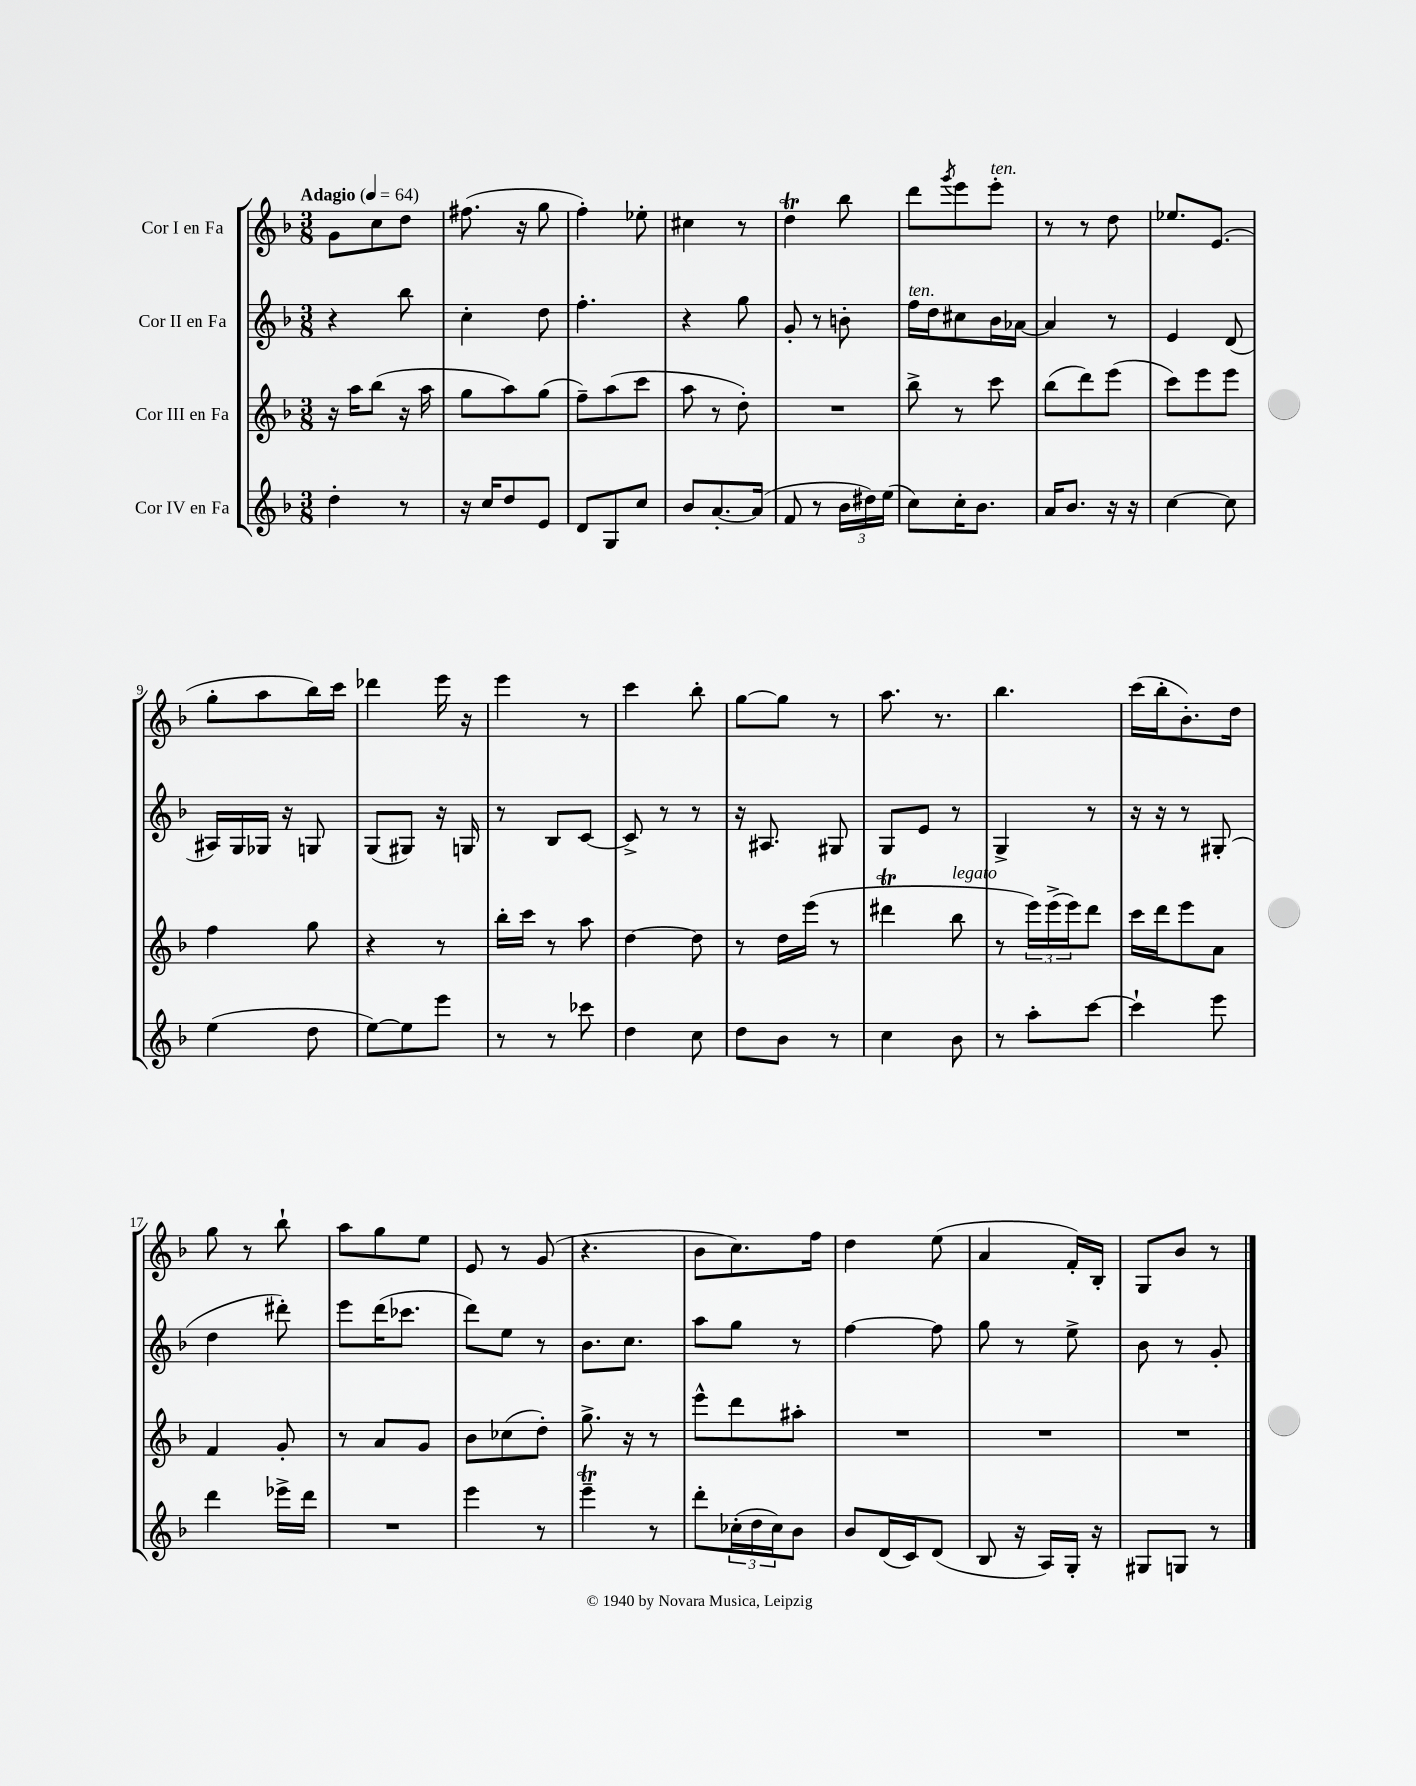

**kern	**kern	**kern	**kern
*part4	*part3	*part2	*part1
*staff4	*staff3	*staff2	*staff1
*I"Cor IV en Fa	*I"Cor III en Fa	*I"Cor II en Fa	*I"Cor I en Fa
*clefG2	*clefG2	*clefG2	*clefG2
*k[b-]	*k[b-]	*k[b-]	*k[b-]
*M3/8	*M3/8	*M3/8	*M3/8
*MM64	*MM64	*MM64	*MM64
=1	=1	=1	=1
!	!	!	!LO:TX:a:B:t=Adagio
4dd'\	16r	4r	8g\L
.	16aa\KL	.	.
.	(8bb-\J	.	8cc\
8r	16r	8bb-\	8dd\J
.	16aa\	.	.
=2	=2	=2	=2
16r	8gg\L	4cc'\	(8.ff#X\
16cc/KL	.	.	.
8dd/	8aa\)	.	.
.	.	.	16r
8e/J	(8gg\J	8dd\	8gg\
=3	=3	=3	=3
8d/L	8ff~\L)	4.ff'\	4ff'\)
8G/	(8aa\	.	.
8cc/J	8ccc\J	.	8ee-X'\
=4	=4	=4	=4
8b-/L	8aa\	4r	4cc#X\
[8.a'/	8r	.	.
.	8dd'\)	8gg\	8r
(16a/Jk]	.	.	.
=5	=5	=5	=5
8f/	4.r	8g'/	4ddT\
8r	.	8r	.
24b-\LL	.	8bn'\	8bb-\
24dd#X\)	.	.	.
(24ee\JJ	.	.	.
=6	=6	=6	=6
!	!	!LO:TX:a:i:t=ten.	!
8cc\L)	8bb-^\	16ff\LL	8ddd\L
.	.	16dd\J	.
.	.	.	8qggg/
16cc'\K	8r	8cc#X\	8eee\
8.b-\J	.	.	.
!	!	!	!LO:TX:a:i:t=ten.
.	8ccc\	16b-\L	8eee'\J
.	.	[16a-X\JJ	.
=7	=7	=7	=7
16a/KL	(8bb-\L	4a-/]	8r
8.b-/J	.	.	.
.	8ddd\)	.	8r
16r	(8eee\J	8r	8dd\
16r	.	.	.
=8	=8	=8	=8
[4cc\	8ccc\L)	4e/	8.ee-X/L
.	8eee\	.	.
.	.	.	(8.e/J
8cc\]	8eee\J	(8d/	.
!!LO:LB:g=z
=9	=9	=9	=9
(4ee\	4ff\	16A#X/LL)	8gg'\L
.	.	16G/	.
.	.	16G-X/JJ	8aa\
.	.	16r	.
8dd\	8gg\	8Gn/	16bb-\L)
.	.	.	16ccc\JJ
=10	=10	=10	=10
[8ee\L)	4r	(8G/L	4ddd-X\
8ee\]	.	8G#X/J)	.
8eee\J	8r	16r	16eee\
.	.	16Gn/	16r
=11	=11	=11	=11
8r	16bb-'\LL	8r	4eee\
.	16ccc\JJ	.	.
8r	8r	8B-/L	.
8ccc-X\	8aa\	[8c/J	8r
=12	=12	=12	=12
4dd\	[4dd\	8c^/]	4ccc\
.	.	8r	.
8cc\	8dd\]	8r	8bb-'\
=13	=13	=13	=13
8dd\L	8r	16r	[8gg\L
.	.	8.A#X/	.
8b-\J	16dd\LL	.	8gg\J]
.	(16eee\JJ	.	.
8r	8r	8G#X/	8r
=14	=14	=14	=14
4cc\	4ddd#Xt\	8G/L	8.aa\
.	.	8e/J	.
.	.	.	8.r
!	!LO:TX:a:i:t=legato	!	!
8b-\	8bb-\	8r	.
=15	=15	=15	=15
8r	8r	4G^/	4.bb-\
8aa'\L	24eee\LL)	.	.
.	(24eee^\	.	.
.	24eee\J)	.	.
[8ccc\J	8ddd\J	8r	.
=16	=16	=16	=16
4ccc`\]	16ccc\LL	16r	(16ccc\LL
.	16ddd\J	16r	16bb-'\J
.	8eee\	8r	8.b-'\)
8eee\	8a\J	(8G#X'/	.
.	.	.	16dd\Jk
!!LO:LB:g=z
=17	=17	=17	=17
4ddd\	4f/	4dd\	8gg\
.	.	.	8r
16eee-X^\LL	8g'/	8ddd#X'\)	8bb-`\
16ddd\JJ	.	.	.
=18	=18	=18	=18
4.r	8r	8eee\L	8aa\L
.	8a/L	(16ddd\K	8gg\
.	.	8.ccc-X\J	.
.	8g/J	.	8ee\J
=19	=19	=19	=19
4eee\	8b-\L	8ddd\L)	8e/
.	(8cc-X\	8ee\J	8r
8r	8dd'\J)	8r	(8g/
=20	=20	=20	=20
4eeet~\	8.gg^\	8.b-\L	4.r
.	16r	8.cc\J	.
8r	8r	.	.
=21	=21	=21	=21
8ddd'\L	8eee^^\L	8aa\L	8b-\L
(24cc-X'\L	8ddd\	8gg\J	8.cc\)
24dd\	.	.	.
24cc-\J)	.	.	.
8b-\J	8aa#X'\J	8r	.
.	.	.	16ff\Jk
=22	=22	=22	=22
8b-/L	4.r	[4ff\	4dd\
(16d/L	.	.	.
16c/J)	.	.	.
(8d/J	.	8ff\]	(8ee\
=23	=23	=23	=23
8B-/	4.r	8gg\	4a/
16r	.	8r	.
16A/LL)	.	.	.
16G'/JJ	.	8ee^\	16f'/LL)
16r	.	.	16B-'/JJ
=24	=24	=24	=24
8G#X/L	4.r	8b-\	8G/L
8Gn/J	.	8r	8b-/J
8r	.	8g'/	8r
==	==	==	==
*-	*-	*-	*-
